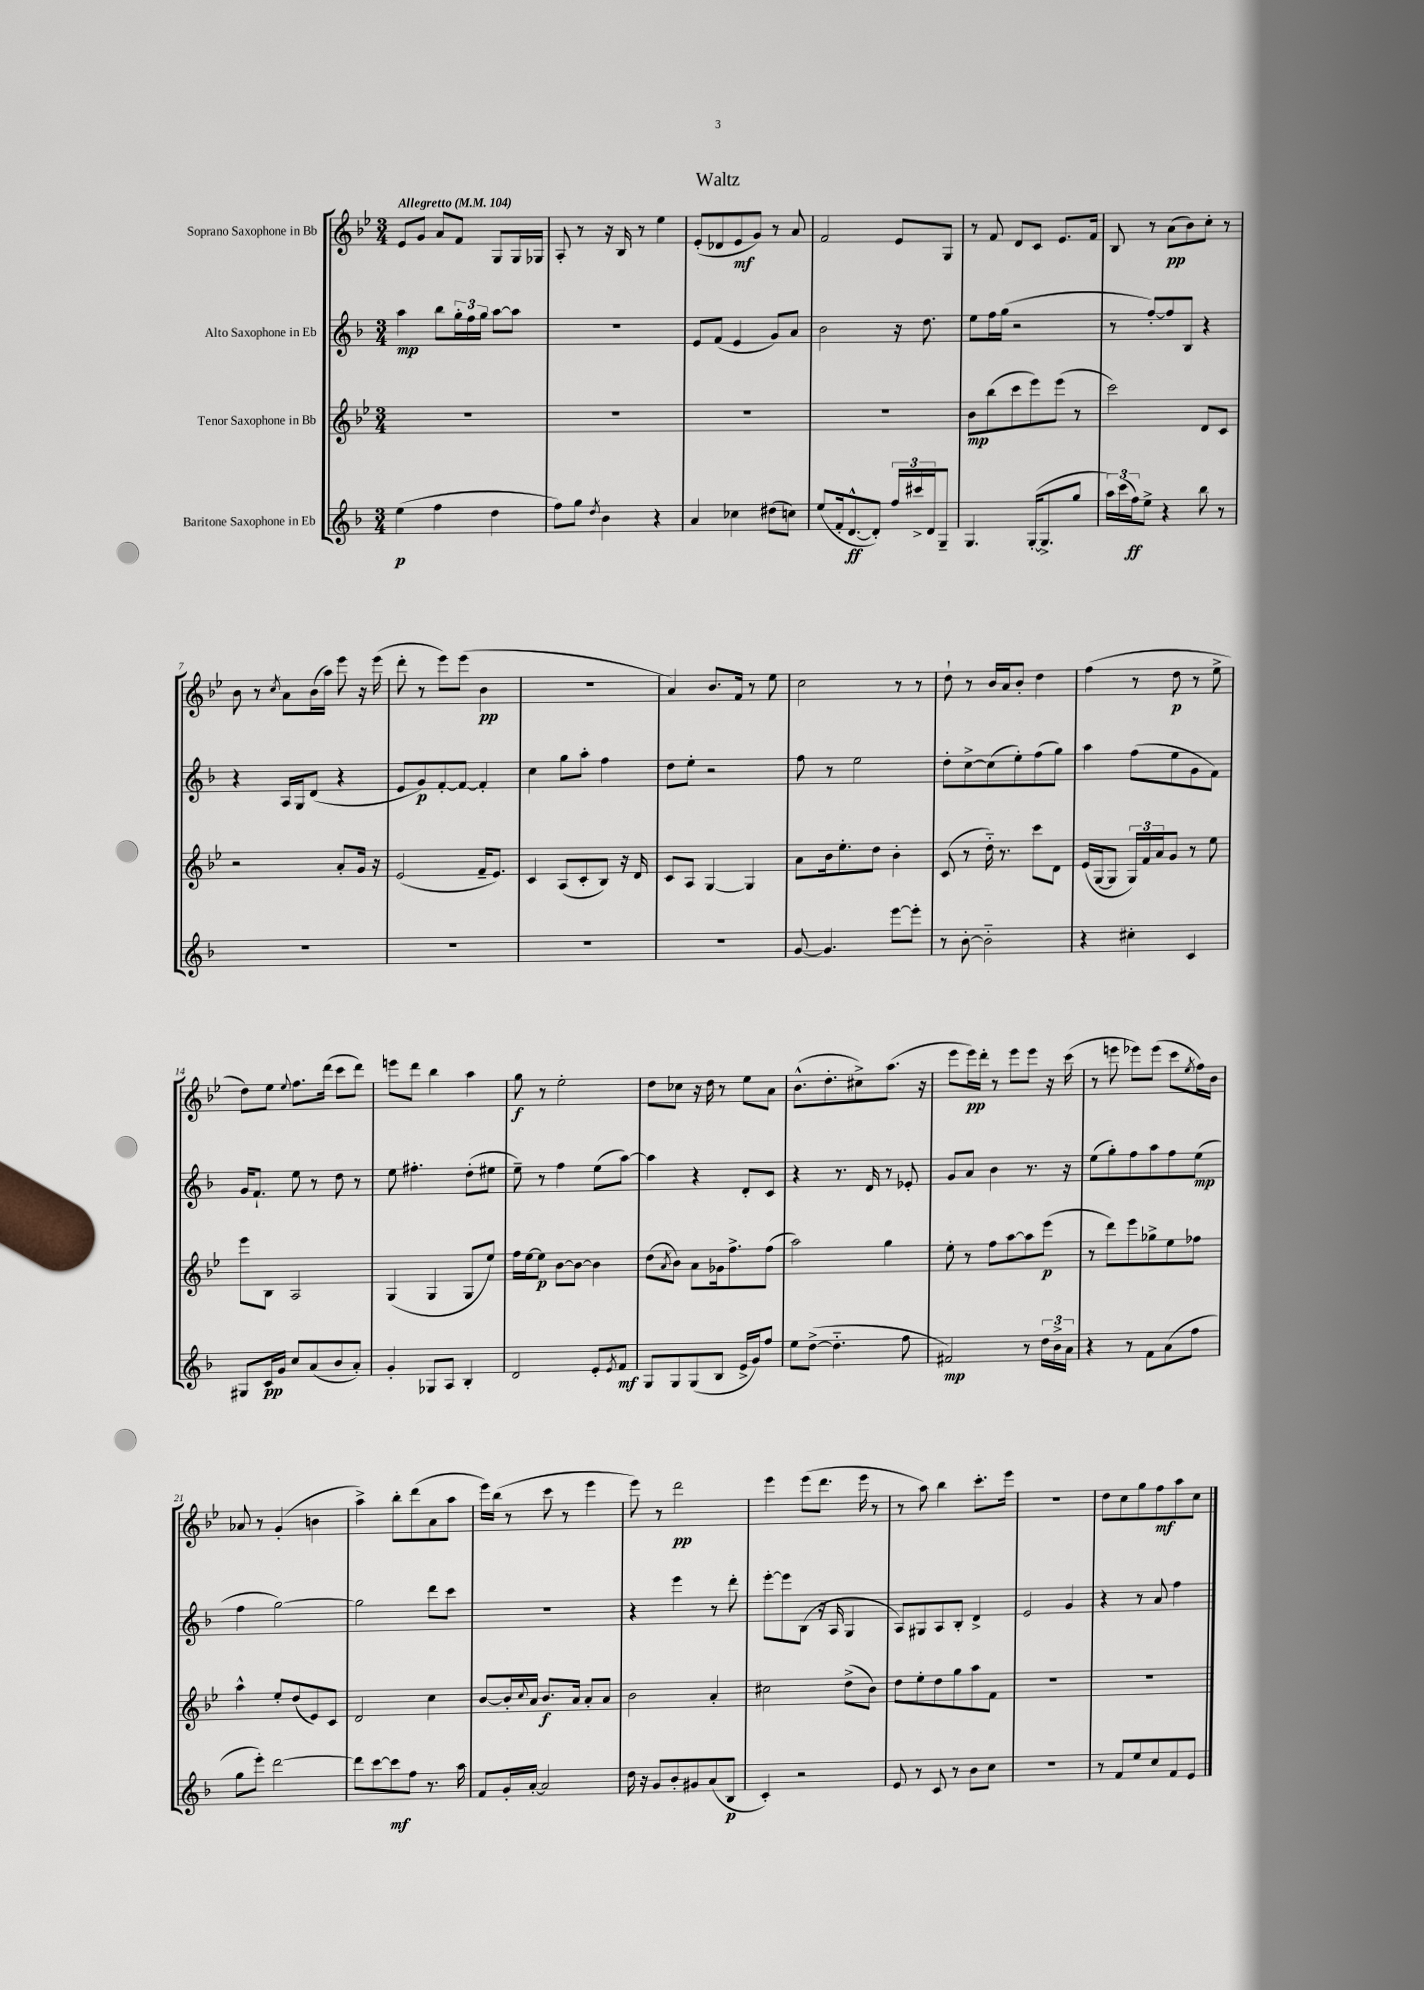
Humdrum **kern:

**kern	**dynam	**kern	**dynam	**kern	**dynam	**kern	**dynam
*part4	*part4	*part3	*part3	*part2	*part2	*part1	*part1
*staff4	*staff4	*staff3	*staff3	*staff2	*staff2	*staff1	*staff1
*I"Baritone Saxophone in Eb	*	*I"Tenor Saxophone in Bb	*	*I"Alto Saxophone in Eb	*	*I"Soprano Saxophone in Bb	*
*clefG2	*	*clefG2	*	*clefG2	*	*clefG2	*
*k[b-]	*	*k[b-e-]	*	*k[b-]	*	*k[b-e-]	*
*M3/4	*	*M3/4	*	*M3/4	*	*M3/4	*
*MM104	*	*MM104	*	*MM104	*	*MM104	*
=1	=1	=1	=1	=1	=1	=1	=1
!	!	!	!	!	!	!LO:TX:a:B:t=Allegretto	!
(4ee\	p	2.r	.	4aa\	mp	8e-/L	.
.	.	.	.	.	.	8g/J	.
4ff\	.	.	.	8bb-\L	.	8a/L	.
.	.	.	.	24gg'\L	.	8f/J	.
.	.	.	.	24ff\	.	.	.
.	.	.	.	24gg\JJ	.	.	.
4dd\	.	.	.	[8aa\L	.	8G/L	.
.	.	.	.	8aa\J]	.	16G/L	.
.	.	.	.	.	.	16G-X/JJ	.
=2	=2	=2	=2	=2	=2	=2	=2
8ff\L)	.	2.r	.	2.r	.	8A'/	.
8gg\J	.	.	.	.	.	8r	.
8qdd/	.	.	.	.	.	.	.
4b-\	.	.	.	.	.	16r	.
.	.	.	.	.	.	16B-/	.
.	.	.	.	.	.	8r	.
4r	.	.	.	.	.	4ee-\	.
=3	=3	=3	=3	=3	=3	=3	=3
4a/	.	2.r	.	8e/L	.	(8e-'/L	.
.	.	.	.	(8f/J	.	8d-X/	.
4cc-X\	.	.	.	4e/	.	8e-/	mf
.	.	.	.	.	.	8g/J)	.
(8dd#X\L	.	.	.	8g/L)	.	8r	.
8ccn\J)	.	.	.	8a/J	.	8a/	.
=4	=4	=4	=4	=4	=4	=4	=4
(8ee/L	.	2.r	.	2b-\	.	2f/	.
16f'/k	.	.	.	.	.	.	.
[8.d^^/	ff	.	.	.	.	.	.
8d'/J])	.	.	.	.	.	.	.
24ff/LL	.	.	.	16r	.	8e-/L	.
24ccc#X^/	.	.	.	.	.	.	.
.	.	.	.	8.dd\	.	.	.
24d/J	.	.	.	.	.	.	.
8G~/J	.	.	.	.	.	8G/J	.
=5	=5	=5	=5	=5	=5	=5	=5
4.G/	.	8b-\L	mp	8ee\L	.	8r	.
.	.	(8bb-\	.	16ff\L	.	8f/	.
.	.	.	.	(16gg\JJ	.	.	.
.	.	8ccc\	.	2r	.	8d/L	.
([16G'/KL	.	8eee-\)	.	.	.	8c/J	.
8.G^/]	.	.	.	.	.	.	.
.	.	(8eee-\J	.	.	.	8.e-/L	.
8gg/J	.	8r	.	.	.	.	.
.	.	.	.	.	.	16f/Jk	.
=6	=6	=6	=6	=6	=6	=6	=6
24aa\LL)	.	2ccc\)	.	8r	.	8B-/	.
(24ccc\	.	.	.	.	.	.	.
24ff\J)	ff	.	.	.	.	.	.
8ee^\J	.	.	.	[8ff'/L)	.	8r	.
4r	.	.	.	8ff/]	.	(8a\L	pp
.	.	.	.	8B-/J	.	8b-\)	.
8bb-\	.	8d/L	.	4r	.	8cc'\J	.
8r	.	8c/J	.	.	.	8r	.
!!LO:LB:g=z
=7	=7	=7	=7	=7	=7	=7	=7
2.r	.	2r	.	4r	.	8b-\	.
.	.	.	.	.	.	8r	.
.	.	.	.	.	.	8qcc/	.
.	.	.	.	16A/LL	.	8a\L	.
.	.	.	.	16G/J	.	.	.
.	.	.	.	(8d/J	.	(16b-\L	.
.	.	.	.	.	.	16aa\JJ)	.
.	.	8a'/L	.	4r	.	8eee-\	.
.	.	16g/Jk	.	.	.	16r	.
.	.	16r	.	.	.	(16eee-\	.
=8	=8	=8	=8	=8	=8	=8	=8
2.r	.	(2e-/	.	8e/L	.	8ddd'\	.
.	.	.	.	8g/)	p	8r	.
.	.	.	.	[8f'/	.	8eee-\L)	.
.	.	.	.	8f/J_	.	(8eee-\J	.
.	.	16f~/KL	.	4f'/]	.	4b-\	pp
.	.	8.e-/J)	.	.	.	.	.
=9	=9	=9	=9	=9	=9	=9	=9
2.r	.	4c/	.	4cc\	.	2.r	.
.	.	(8A/L	.	8gg\L	.	.	.
.	.	8c'/	.	8aa'\J	.	.	.
.	.	8B-/J)	.	4ff\	.	.	.
.	.	16r	.	.	.	.	.
.	.	16d/	.	.	.	.	.
=10	=10	=10	=10	=10	=10	=10	=10
2.r	.	8c/L	.	8dd\L	.	4a/)	.
.	.	8A/J	.	8ee'\J	.	.	.
.	.	[4G/	.	2r	.	8.b-/L	.
.	.	.	.	.	.	16f/Jk	.
.	.	4G/]	.	.	.	8r	.
.	.	.	.	.	.	8ee-\	.
=11	=11	=11	=11	=11	=11	=11	=11
[8g/	.	8a\L	.	8ff\	.	2cc\	.
4.g/]	.	16b-\k	.	8r	.	.	.
.	.	8.ee-'\	.	.	.	.	.
.	.	.	.	2ee\	.	.	.
.	.	8dd\J	.	.	.	.	.
[8eee\L	.	4b-'\	.	.	.	8r	.
8eee'\J]	.	.	.	.	.	8r	.
=12	=12	=12	=12	=12	=12	=12	=12
8r	.	(8c/	.	8dd'\L	.	8dd`\	.
[8b-'\	.	8r	.	[8cc^\	.	8r	.
2b-\]	.	16dd\)	.	(8cc\]	.	16b-/LL	.
.	.	8.r	.	.	.	16a/J	.
.	.	.	.	8ee'\)	.	8b-'/J	.
.	.	8ccc\L	.	(8ff\	.	4dd\	.
.	.	8d\J	.	8gg\J)	.	.	.
=13	=13	=13	=13	=13	=13	=13	=13
4r	.	(16e-/LL	.	4aa\	.	(4ff\	.
.	.	[16G/J	.	.	.	.	.
.	.	8G/J]	.	.	.	.	.
4cc#X'\	.	24G/LL)	.	(8ff\L	.	8r	.
.	.	24f/	.	.	.	.	.
.	.	24a/J	.	.	.	.	.
.	.	8g/J	.	8ee\	.	8dd\	p
4c/	.	8r	.	8g\	.	8r	.
.	.	8ee-\	.	8f\J)	.	8ee-^\	.
!!LO:LB:g=z
=14	=14	=14	=14	=14	=14	=14	=14
8G#X/L	.	8eee-\L	.	16g/KL	.	8dd\L)	.
.	.	.	.	8.f`/J	.	.	.
16c/L	pp	8B-\J	.	.	.	8ee-\J	.
16g/JJ	.	.	.	.	.	.	.
.	.	.	.	.	.	8qqee-/	.
8cc/L	.	2A/	.	8ee\	.	8.ff\L	.
(8a/	.	.	.	8r	.	.	.
.	.	.	.	.	.	(16ddd\Jk	.
8b-/	.	.	.	8dd\	.	8ccc\L	.
8a'/J)	.	.	.	8r	.	8ddd\J)	.
=15	=15	=15	=15	=15	=15	=15	=15
4g'/	.	(4G/	.	8ee\	.	8eeen\L	.
.	.	.	.	4.ff#X'\	.	8ddd\J	.
8G-X/L	.	4G/	.	.	.	4bb-\	.
8A/J	.	.	.	.	.	.	.
4B-'/	.	8G/L	.	(8dd'\L	.	4aa\	.
.	.	8ee-/J)	.	8ee#X\J	.	.	.
=16	=16	=16	=16	=16	=16	=16	=16
2d/	.	16ff\LL	.	8ee~\)	.	8gg\	f
.	.	[16ee-\J	.	.	.	.	.
.	.	8ee-\J]	p	8r	.	8r	.
.	.	[8b-\L	.	4ff\	.	2ee-'\	.
.	.	8b-\J_	.	.	.	.	.
8e'/L	.	4b-\]	.	(8ee\L	.	.	.
8qe/	.	.	.	.	.	.	.
8f/J	mf	.	.	[8aa\J)	.	.	.
=17	=17	=17	=17	=17	=17	=17	=17
8G/L	.	(8dd\L	.	4aa\]	.	8dd\L	.
.	.	8qa/	.	.	.	.	.
8G/	.	8b-\J)	.	.	.	8cc-X\J	.
(8G/	.	8a\L	.	4r	.	16r	.
.	.	.	.	.	.	16dd\	.
8B-/J	.	16g-X\k	.	.	.	8r	.
.	.	8.ff^\	.	.	.	.	.
16e^/LL	.	.	.	8d'/L	.	8ee-\L	.
16g/J)	.	.	.	.	.	.	.
8ff/J	.	(8ff\J	.	8c/J	.	8a\J	.
=18	=18	=18	=18	=18	=18	=18	=18
8ee\L	.	2aa\)	.	4r	.	(8.b-^^\L	.
([8dd^\J	.	.	.	.	.	.	.
.	.	.	.	.	.	8.dd'\	.
4.dd\]	.	.	.	8.r	.	.	.
.	.	.	.	.	.	8cc#X^\)	.
.	.	.	.	16d/	.	.	.
.	.	4gg\	.	8r	.	(8.aa\J	.
8ff\	.	.	.	8e-X'/	.	.	.
.	.	.	.	.	.	16r	.
=19	=19	=19	=19	=19	=19	=19	=19
2f#X/)	mp	8ee-'\	.	8g/L	.	8eee-\L	.
.	.	8r	.	8a/J	.	16eee-\L)	pp
.	.	.	.	.	.	16ddd'\JJ	.
.	.	8ff\L	.	4b-\	.	8r	.
.	.	[8aa\	.	.	.	8eee-\L	.
8r	.	8aa\]	.	8.r	.	8eee-\J	.
24dd\LL	.	(8eee-\J	p	.	.	16r	.
24b-^\	.	.	.	.	.	.	.
.	.	.	.	16r	.	(16ccc\	.
24a\JJ	.	.	.	.	.	.	.
=20	=20	=20	=20	=20	=20	=20	=20
4r	.	8r	.	(8ee\L	.	8r	.
.	.	8ddd\L)	.	8gg'\)	.	8eeen\	.
8r	.	8eee-\	.	8ff\	.	8eee-X\L)	.
8f\L	.	8gg-X^\	.	8aa\	.	(8eee-\J	.
(8a\	.	8ee-\	.	8ff\	.	8ccc\L	.
.	.	.	.	.	.	8qee-/	.
8ff\J	.	8ff-X\J	.	(8ee\J	mp	16ff\L)	.
.	.	.	.	.	.	16b-\JJ	.
!!LO:LB:g=z
=21	=21	=21	=21	=21	=21	=21	=21
8gg\L	.	4aa^^\	.	4ff\	.	8a-X/	.
8eee'\J)	.	.	.	.	.	8r	.
[2ddd\	.	8ee-'/L	.	[2gg\)	.	(4g'/	.
.	.	(8dd/	.	.	.	.	.
.	.	8e-/)	.	.	.	4bn\	.
.	.	8c/J	.	.	.	.	.
=22	=22	=22	=22	=22	=22	=22	=22
8ddd\L]	.	2d/	.	2gg\]	.	4aa^\)	.
[8ccc\	.	.	.	.	.	.	.
8ccc\]	mf	.	.	.	.	8bb-'\L	.
8ff\J	.	.	.	.	.	(8ddd\	.
8.r	.	4cc\	.	8ddd\L	.	8a\	.
.	.	.	.	8ccc\J	.	8aa\J	.
16aa\	.	.	.	.	.	.	.
=23	=23	=23	=23	=23	=23	=23	=23
8f/L	.	[8b-/L	.	2.r	.	16eee-\LL)	.
.	.	.	.	.	.	(16bb-\JJ	.
16g'/L	.	16b-'/L]	.	.	.	8r	.
.	.	8qqcc/	.	.	.	.	.
[16a'/JJ	.	16a/JJ	.	.	.	.	.
2a/]	.	8.b-/L	f	.	.	8ccc\	.
.	.	.	.	.	.	8r	.
.	.	16a/Jk	.	.	.	.	.
.	.	8a'/L	.	.	.	4eee-\	.
.	.	8a/J	.	.	.	.	.
=24	=24	=24	=24	=24	=24	=24	=24
16dd\	.	2b-\	.	4r	.	8eee-\)	.
16r	.	.	.	.	.	.	.
8g/L	.	.	.	.	.	8r	.
8b-'/	.	.	.	4eee\	.	2ddd\	pp
8g#X/	.	.	.	.	.	.	.
(8a/	.	4a'/	.	8r	.	.	.
8B-/J	p	.	.	8ddd'\	.	.	.
=25	=25	=25	=25	=25	=25	=25	=25
4c'/)	.	2cc#X\	.	[8eee'\L	.	4eee-\	.
.	.	.	.	8eee\]	.	.	.
2r	.	.	.	(8B-\J	.	(8eee-\L	.
.	.	.	.	16r	.	8.ddd\J	.
.	.	.	.	16A/	.	.	.
.	.	(8dd^\L	.	4G/	.	.	.
.	.	.	.	.	.	16eee-\	.
.	.	8b-\J)	.	.	.	8r	.
=26	=26	=26	=26	=26	=26	=26	=26
8e/	.	8dd\L	.	8A/L)	.	8r	.
8r	.	8ee-'\	.	8G#X/	.	8aa\)	.
8c/	.	8dd\	.	8A/	.	4bb-\	.
8r	.	8gg\	.	8B-'/J	.	.	.
8b-\L	.	8aa\	.	4d^/	.	8.ccc'\L	.
8cc\J	.	8f\J	.	.	.	.	.
.	.	.	.	.	.	16eee-\Jk	.
=27	=27	=27	=27	=27	=27	=27	=27
2.r	.	2.r	.	2e/	.	2.r	.
.	.	.	.	4g/	.	.	.
=28	=28	=28	=28	=28	=28	=28	=28
8r	.	2.r	.	4r	.	8dd\L	.
8f/L	.	.	.	.	.	8cc\	.
8ee/	.	.	.	8r	.	8gg\	.
8cc/	.	.	.	8a/	.	8ff\	mf
8f/	.	.	.	4ff\	.	8aa\	.
8e/J	.	.	.	.	.	8cc\J	.
==	==	==	==	==	==	==	==
*-	*-	*-	*-	*-	*-	*-	*-
